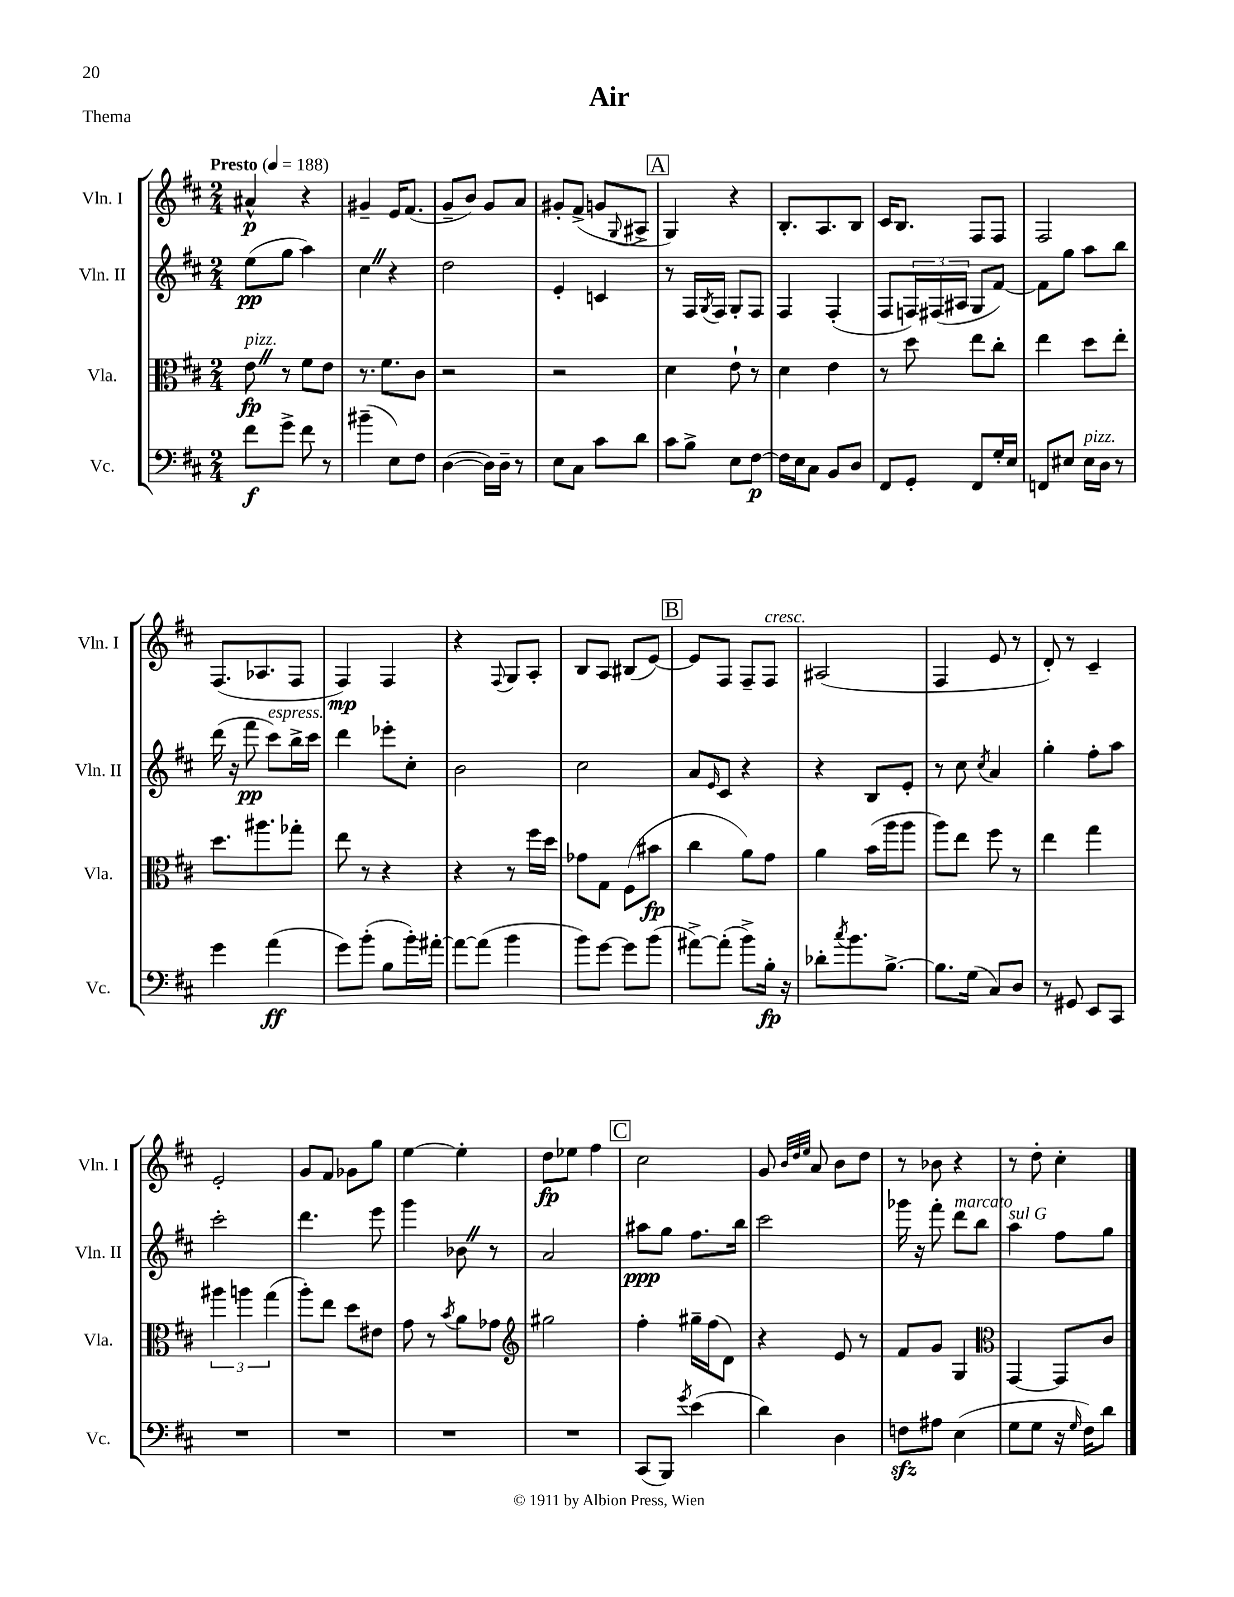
\header { title = "Air" piece = "Thema" }
<<
\new StaffGroup <<
\new Staff = "s0" \with { instrumentName = "Vln. I" shortInstrumentName = "Vln. I" } {
    \clef treble \key d \major \numericTimeSignature \time 2/4 \tempo "Presto" 4 = 188
    ais'4-^\p r4 |
    gis'4-- e'16 fis'8.( |
    g'8-- b'8) g'8 a'8 |
    gis'8-. fis'8->( g'8 \appoggiatura { g8 } ais8-> |
    \mark \markup { \box "A" } g4) r4 |
    b8.-. a8. b8 |
    cis'16 b8. fis8 fis8 |
    fis2 |
    fis8.( aes8. fis8 |
    fis4\mp) fis4 |
    r4 \appoggiatura { fis8 } g8 a8-. |
    b8 a8 bis8( e'8~) |
    \mark \markup { \box "B" } e'8 fis8 fis8-- fis8^\markup { \italic "cresc." } |
    ais2( |
    fis4 e'8 r8 |
    d'8-.) r8 cis'4-- |
    e'2-. |
    g'8 fis'8 ges'8 g''8 |
    e''4~ e''4-. |
    d''8\fp ees''8 fis''4 |
    \mark \markup { \box "C" } cis''2 |
    g'8 \grace { b'32 d''32 e''32 } a'8 b'8 d''8 |
    r8 bes'8 r4 |
    r8 d''8-. cis''4-. \bar "|." |
}
\new Staff = "s1" \with { instrumentName = "Vln. II" shortInstrumentName = "Vln. II" } {
    \clef treble \key d \major \numericTimeSignature \time 2/4
    e''8\pp( g''8 a''4) |
    cis''4 \once \override BreathingSign.text = \markup { \musicglyph "scripts.caesura.straight" } \breathe r4 |
    d''2 |
    e'4-. c'4 |
    \mark \markup { \box "A" } r8 fis16 \acciaccatura { g8 } fis16 g8-. fis8 |
    fis4 fis4-.( |
    fis8 \tuplet 3/2 { f16) fis16( ais16 } g8 fis'8~) |
    fis'8 g''8 a''8 b''8 |
    d'''16( r16 fis'''8\pp cis'''8^\markup { \italic "espress." }) b''16-> cis'''16 |
    d'''4 ees'''8-. cis''8-. |
    b'2 |
    cis''2 |
    \mark \markup { \box "B" } a'8 \grace { e'16 } cis'8 r4 |
    r4 b8 e'8-. |
    r8 cis''8 \acciaccatura { cis''8 } a'4 |
    g''4-. fis''8-. a''8 |
    cis'''2-. |
    d'''4. e'''8 |
    g'''4 bes'8 \once \override BreathingSign.text = \markup { \musicglyph "scripts.caesura.straight" } \breathe r8 |
    a'2 |
    \mark \markup { \box "C" } ais''8\ppp g''8 fis''8. b''16 |
    cis'''2 |
    ges'''16 r16 fis'''8-. d'''8^\markup { \italic "marcato" } b''8 |
    a''4^\markup { \italic "sul G" } fis''8 g''8 \bar "|." |
}
\new Staff = "s2" \with { instrumentName = "Vla." shortInstrumentName = "Vla." } {
    \clef alto \key d \major \numericTimeSignature \time 2/4
    e'8\fp^\markup { \italic "pizz." } \once \override BreathingSign.text = \markup { \musicglyph "scripts.caesura.straight" } \breathe r8 fis'8 e'8 |
    r8. fis'8. cis'8 |
    r2 |
    r2 |
    \mark \markup { \box "A" } d'4 e'8-! r8 |
    d'4 e'4 |
    r8 d''8 e''8 cis''8-. |
    e''4 d''8 e''8-. |
    d''8. ais''8. ges''8-. |
    e''8 r8 r4 |
    r4 r8 fis''16 d''16 |
    ges'8 g8 fis8( bis'8\fp |
    \mark \markup { \box "B" } cis''4 a'8) g'8 |
    a'4 b'16( a''16 a''8 |
    a''8) e''8 fis''8 r8 |
    e''4 g''4 |
    \tuplet 3/2 { ais''4 a''4 g''4( } |
    a''8-.) e''8 d''8 eis'8 |
    g'8 r8 \acciaccatura { b'8 } a'8 ges'8 |
    \clef treble gis''2 |
    \mark \markup { \box "C" } fis''4-. gis''16-- fis''16( d'8) |
    r4 e'8 r8 |
    fis'8 g'8 g4 |
    \clef alto g,4~ g,8 cis'8 \bar "|." |
}
\new Staff = "s3" \with { instrumentName = "Vc." shortInstrumentName = "Vc." } {
    \clef bass \key d \major \numericTimeSignature \time 2/4
    fis'8\f g'8-> fis'8 r8 |
    bis'4--( e8) fis8 |
    d4~( d16) d16-- r8 |
    e8 cis8 cis'8 d'8 |
    \mark \markup { \box "A" } cis'8 b8-> e8 fis8~\p |
    fis16 e16 cis8 b,8 d8 |
    fis,8 g,8-. fis,8 g16-. e16 |
    f,8 eis8 eis16^\markup { \italic "pizz." } d16 r8 |
    g'4 a'4\ff( |
    g'8) b'8-.( b8 b'16-.) ais'16~-. |
    ais'8~ ais'8( b'4 |
    b'8) g'8~ g'8 b'8( |
    \mark \markup { \box "B" } ais'8~->) ais'8-.( b'8->) b16-.\fp r16 |
    des'8-. \acciaccatura { cis''8 } b'8. b8.~-> |
    b8. g16( cis8) d8 |
    r8 gis,8 e,8 cis,8 |
    R2 |
    R2 |
    R2 |
    R2 |
    \mark \markup { \box "C" } cis,8( b,,8) \acciaccatura { g'8 } e'4( |
    d'4) d4 |
    f8\sfz ais8 e4( |
    g8 g8 r16 \grace { g16 } fis16) d'8 \bar "|." |
}
>>
>>
\layout { \context { \Score \remove "Bar_number_engraver" } }
